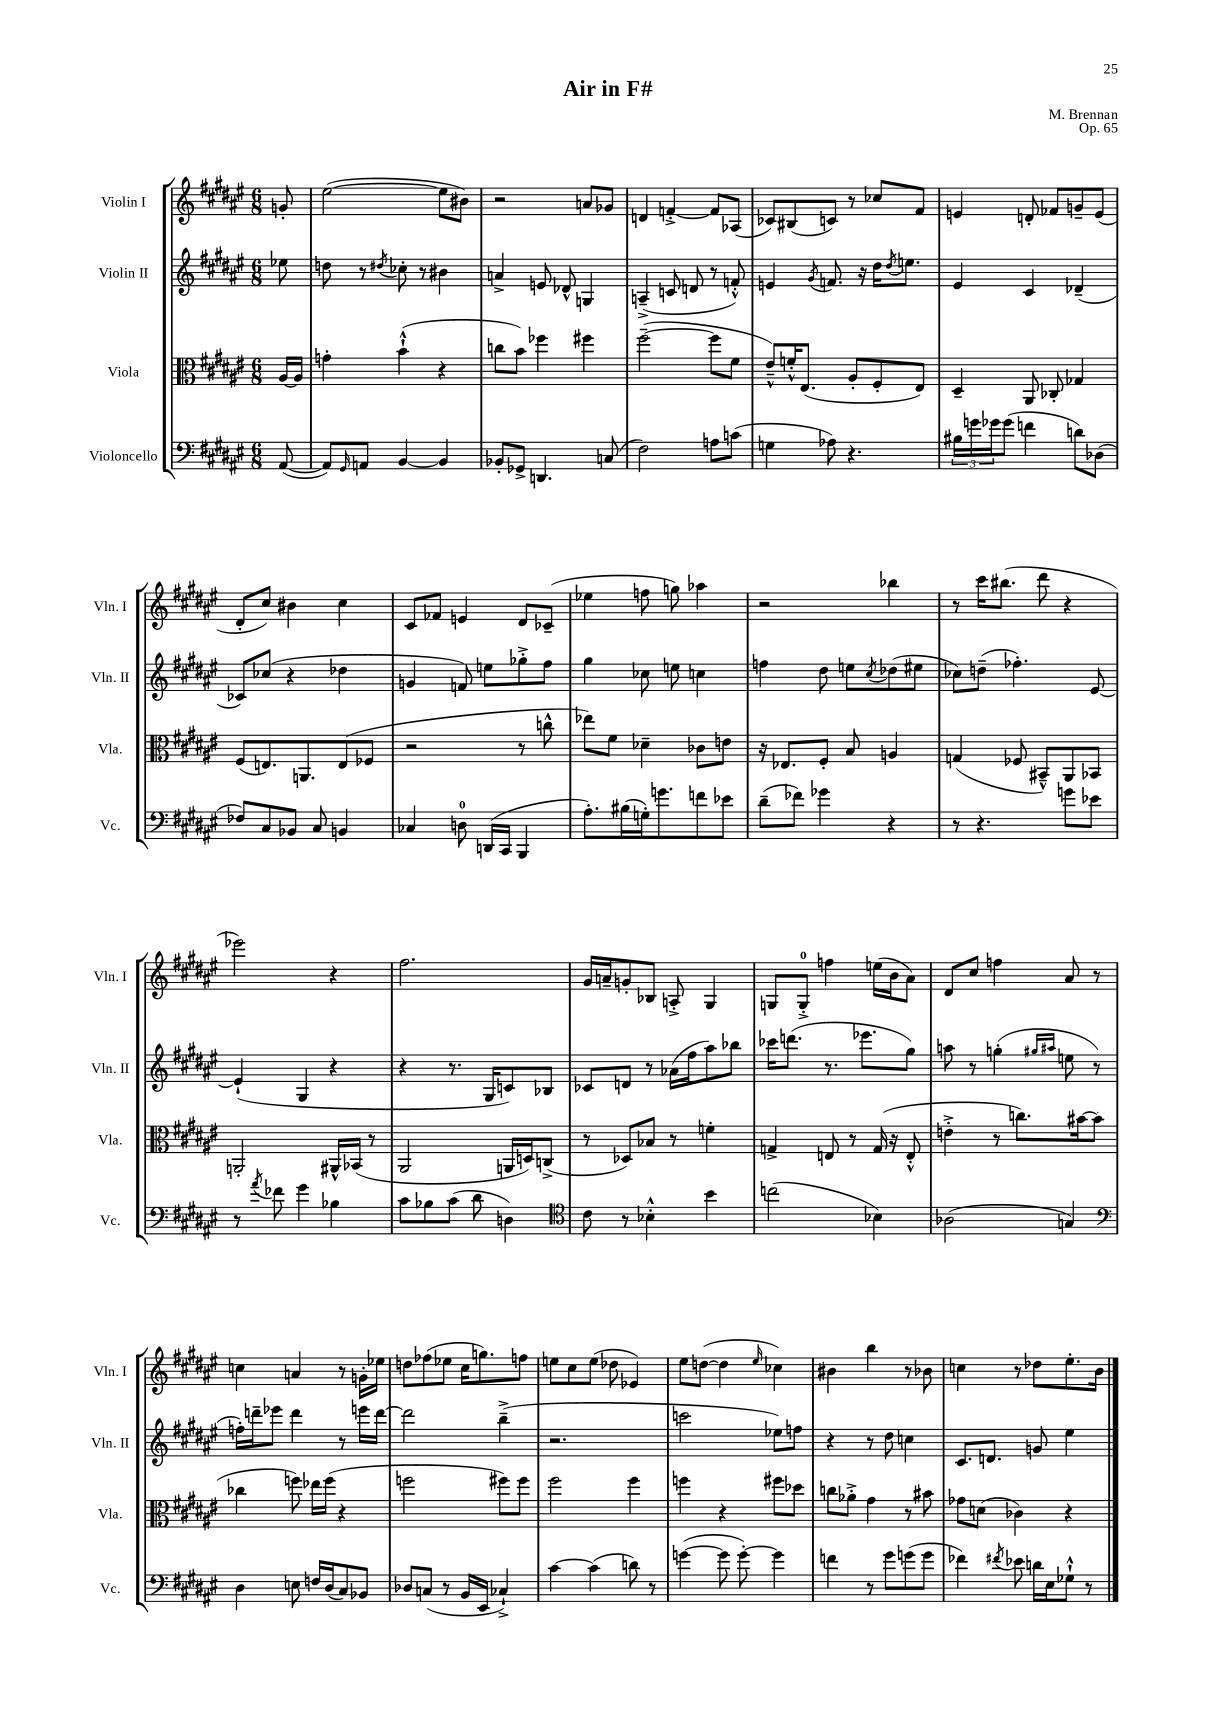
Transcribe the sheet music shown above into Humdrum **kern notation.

**kern	**kern	**kern	**kern
*staff4	*staff3	*staff2	*staff1
*clefF4	*clefC3	*clefG2	*clefG2
*k[f#c#g#d#a#e#]	*k[f#c#g#d#a#e#]	*k[f#c#g#d#a#e#]	*k[f#c#g#d#a#e#]
*M6/8	*M6/8	*M6/8	*M6/8
([8AA#	[16A#	8ee-	8g'
.	16A#]	.	.
=	=	=	=
8AA#])	4g'	8dd	([2ee#
16qqGG#	.	.	.
8AA	.	8r	.
.	.	8qdd#	.
[4BB	(4b`^^	8cc-'	.
.	.	8r	.
4BB]	4r	4b#	8ee#]
.	.	.	8b#)
=	=	=	=
8BB-'	8cc	4a^	2r
8GG-^	8b)	.	.
4.DD	4ff-	8e	.
.	.	8d-^^	.
.	4ff#	4G	8a
(8C	.	.	8g-
=	=	=	=
2F#)	([2ff#~	(4A~^	4d
.	.	8c	[4f'^
.	.	8d	.
8A	8ff#]	8r	8f]
(8c	8f#	8f'^^)	(8A-
=	=	=	=
4G	8e#~^^)	4e	8c-)
.	16f'^^	.	(8B#
.	(8.E#	.	.
.	.	8qg#	.
8A-)	.	8.f	8c)
4.r	8A#'	.	8r
.	.	16r	.
.	8F#'	16dd#	8cc-
.	.	8qdd#	.
.	.	8.ee	.
.	8E#)	.	8f#
=	=	=	=
24B#	4D#~	4e#	4e
24g	.	.	.
24g-	.	.	.
(8g-	.	.	.
4f	8AA#	4c#	8d'
.	8C-'	.	8f-
8d)	4G-	(4d-~	8g~
(8D-	.	.	(8e
=	=	=	=
8F-)	(8F#	8c-)	8d#'
8C#	8.E)	(8cc-	8cc#)
8BB-	.	4r	4b#
.	8.AA	.	.
8C#	.	.	.
4BB	(8E	4dd-	4cc#
.	8F-	.	.
=	=	=	=
4C-	2r	4g	8c#
.	.	.	8f-
8D	.	8f)	4e
(16DD	.	8ee	.
16CC#	.	.	.
4BBB	8r	8gg-'^	8d#
.	8cc^^	8ff#	(8c-~
=	=	=	=
8.A#')	8ee-)	4gg#	4ee-
.	8f#	.	.
(16B#	.	.	.
16G')	4d-~	8cc-	8ff
8.g	.	.	.
.	.	8ee	8gg)
8f	8c-	4cc	4aa-
8e-	8e	.	.
=	=	=	=
(8d#~	16r	4ff	2r
.	8.E-	.	.
8f-)	.	.	.
4g-	8F#'	8dd#	.
.	8B	8ee	.
.	.	8qcc#	.
4r	4A	(8dd-	4bb-
.	.	8ee#	.
=	=	=	=
8r	(4G	8cc-)	8r
4.r	.	(8dd~	16ccc#
.	.	.	(8.bb#
.	8F-	4.ff-')	.
.	8BB#~^^)	.	8ddd#
8g	8AA#	.	4r
8e-	8BB-	[8e#	.
=	=	=	=
8r	2AA'	(4e#`]	2eee-)
8qa#	.	.	.
8f-	.	.	.
4g#	.	4G#	.
4B-	16AA#^^	4r	4r
.	(16BB-	.	.
.	8r	.	.
=	=	=	=
8c#	2AA#	4r	2.ff#
8B-	.	.	.
(8c#	.	8.r	.
8d#	.	.	.
.	.	16G#	.
4D)	16AA	8c)	.
.	16D)	.	.
.	(8C^	8B-	.
=	=	=	=
*clefC4	*	*	*
8c#	8r	8c-	16g#
.	.	.	16a~
8r	8D-)	8d	8g'
4B-'^^	8B-	8r	8B-
.	8r	(16a-	8A'^
.	.	16ff#	.
4b	4f'	8aa#)	4G#
.	.	8bb-	.
=	=	=	=
(2cc	4G^	16ccc-	8G
.	.	(8.ddd	.
.	.	.	8G'^
.	8E	8.r	4ff
.	8r	.	.
.	.	8.eee-	.
4B-)	(16G	.	(16ee
.	16r	.	16b
.	8E'^^	8gg#)	8a#)
=	=	=	=
(2A-	4e'^	8aa	8d#
.	.	8r	8cc#
.	8r	(4gg'	4ff
.	8.cc)	.	.
.	.	16qqgg#	.
.	.	16qqaa#	.
4G)	.	8ee	8a#
.	[16b#	.	.
.	(8b#]	8r	8r
=	=	=	=
*clefF4	*	*	*
4D#	4cc-	16ff')	4cc
.	.	16ddd~	.
.	.	8eee-	.
8E	8ff)	4ddd	4a
16F	16ee-	.	.
(16D#	(16ff	.	.
8C#)	4r	8r	8r
8BB-	.	16eee	16g'
.	.	[16ddd	16ee-
=	=	=	=
8D-	2ff	2ddd]	8dd
(8C	.	.	(8ff-
8r	.	.	8ee-
16BB	.	.	16cc#
16EE#	.	.	8.gg)
4C-`^)	8ff#)	(4bb~^	.
.	8ff#	.	8ff
=	=	=	=
[4c#	2ff#	2.r	8ee
.	.	.	8cc#
(4c#]	.	.	(8ee
.	.	.	8dd-
8d)	4ff#	.	4e-)
8r	.	.	.
=	=	=	=
([4g	4ff	2ccc	8ee#
.	.	.	([8dd
8g]	4r	.	4dd]
[8g')	.	.	.
.	.	.	16qqee#
4g]	8ff#	8ee-)	4cc-)
.	8dd-	8ff	.
=	=	=	=
4f	8cc	4r	4b#
.	8a-'^	.	.
8r	4g#	8r	4bb
8g#	.	8dd#	.
(8g	8r	4cc	8r
8g	8b#	.	8b-
=	=	=	=
4f-)	8g-	8.c#	4cc
.	(8d	.	.
.	.	8.d	.
8qf#	.	.	.
8e-	4c-)	.	8r
16d	.	8g	8dd-
16E#	.	.	.
8G-`^^	4r	4ee#	8.ee#'
8r	.	.	.
.	.	.	16b
==	==	==	==
*-	*-	*-	*-
